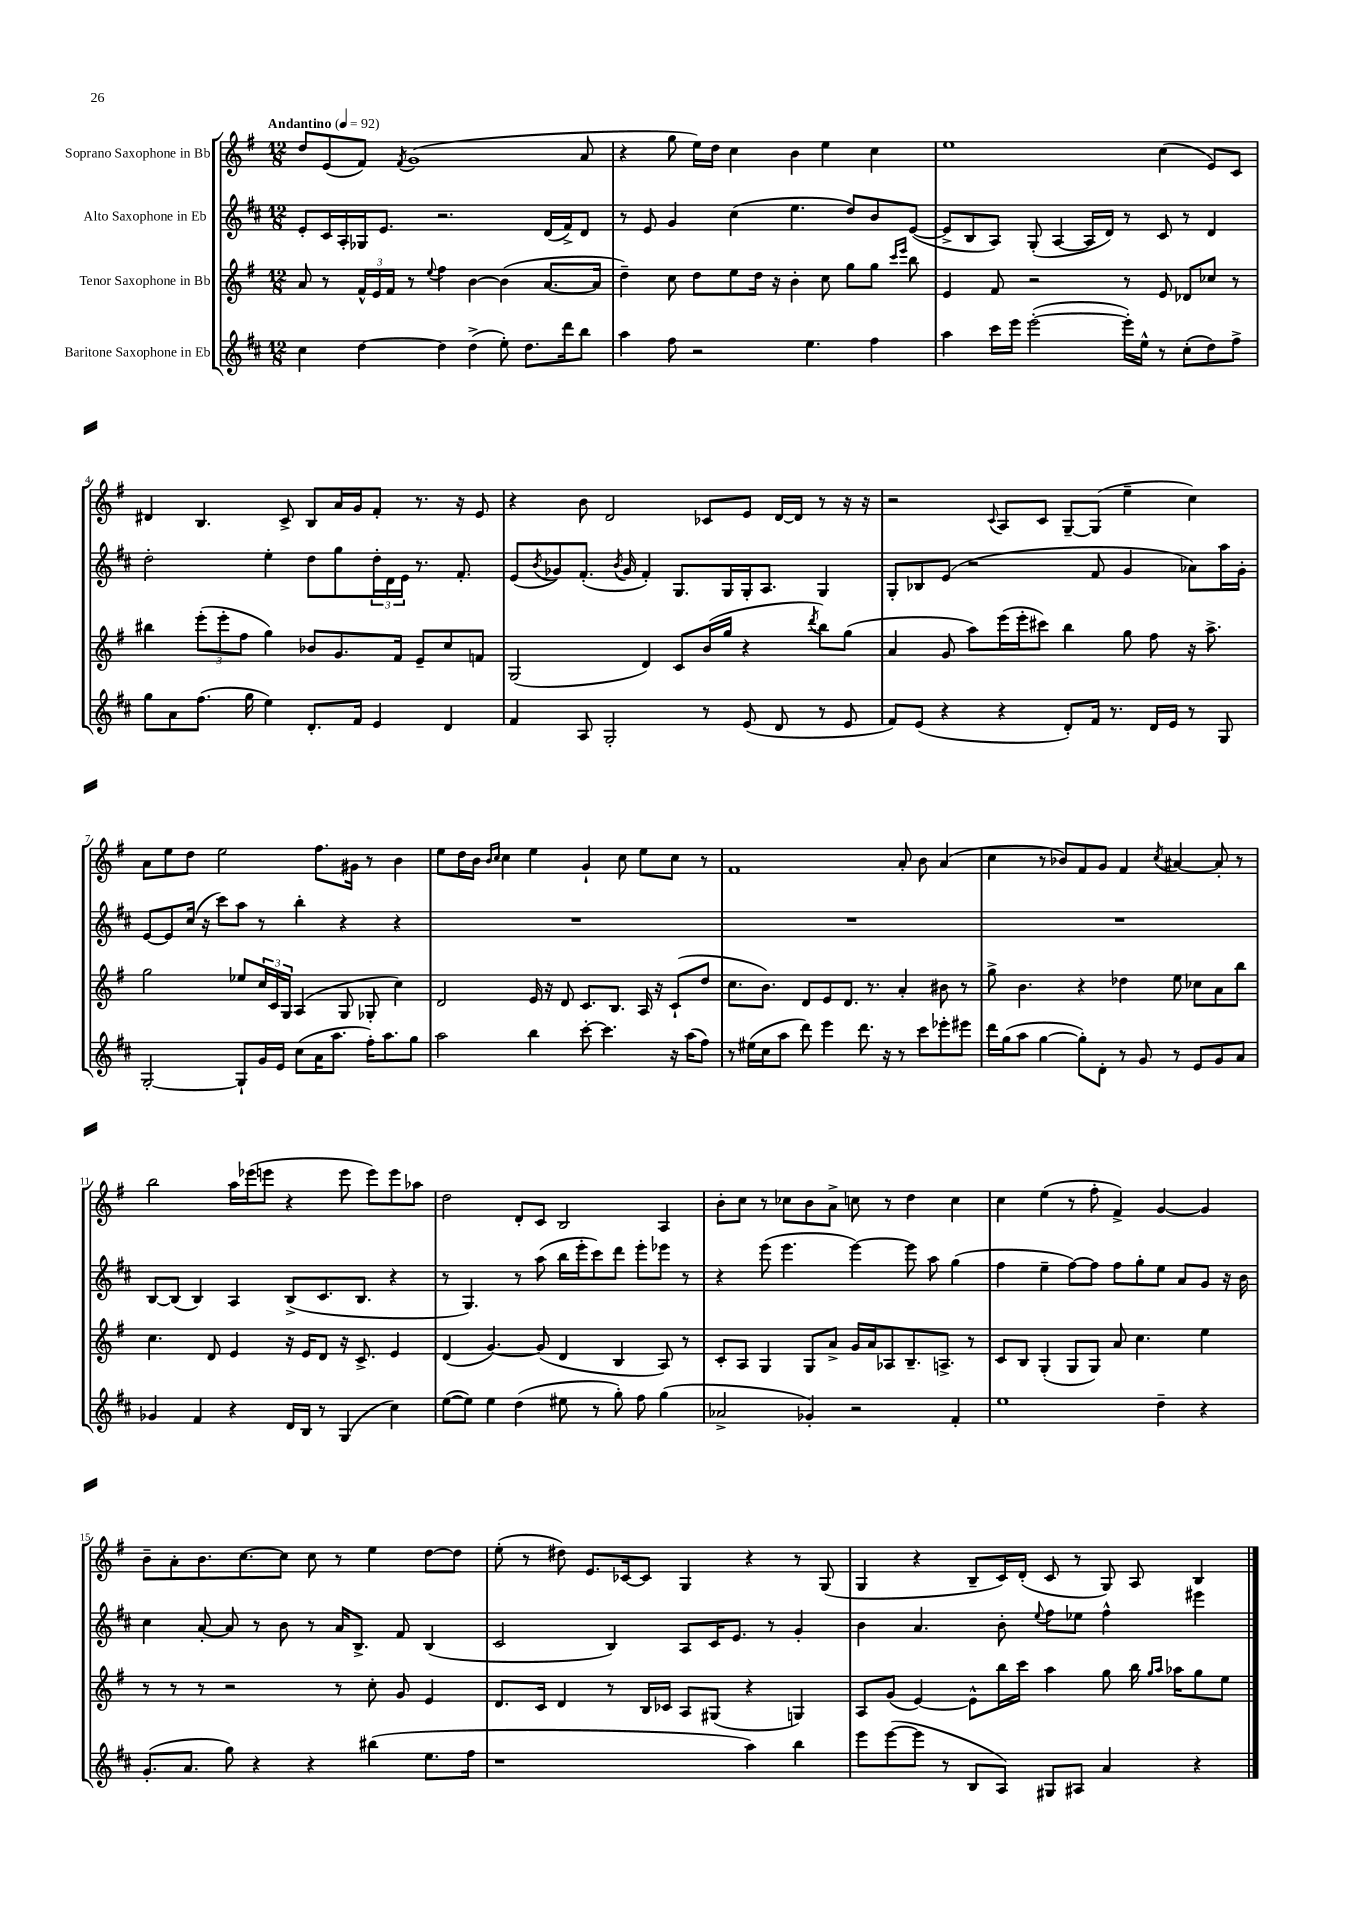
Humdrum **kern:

**kern	**kern	**kern	**kern
*staff4	*staff3	*staff2	*staff1
*clefG2	*clefG2	*clefG2	*clefG2
*k[f#c#]	*k[f#]	*k[f#c#]	*k[f#]
*M12/8	*M12/8	*M12/8	*M12/8
*MM92	*MM92	*MM92	*MM92
4cc#	8a	8e'	8dd
.	8r	16c#	(8e
.	.	16A'	.
[4dd	24f#^^	16G-	8f#)
.	24e	.	.
.	.	8.e	.
.	24f#	.	.
.	.	.	8qf#
.	8r	.	(1g
.	8qqee	.	.
4dd]	4ff#	2.r	.
(4dd^	[4b	.	.
8ee')	(4b]	.	.
8.dd	.	.	.
.	[8.a	(16d	.
16ddd	.	16f#^)	.
8bb	.	8d	8a
.	16a]	.	.
=	=	=	=
4aa	4dd~)	8r	4r
.	.	8e	.
8ff#	8cc	4g	8gg
2r	8dd	.	16ee)
.	.	.	16dd
.	8ee	(4cc#	4cc
.	16dd	.	.
.	16r	.	.
.	4b'	4.ee	4b
4.ee	.	.	.
.	8cc	.	4ee
.	8gg	8dd)	.
4ff#	8gg	8b	4cc
.	16qqccc	.	.
.	16qqeee	.	.
.	8bb	([8e	.
=	=	=	=
4aa	4e	8e^]	1ee
.	.	8B	.
16ccc#	8f#	8A)	.
16eee	.	.	.
([2eee'	2r	(8G'	.
.	.	[4A	.
.	.	16A]	.
.	.	16d)	.
16eee'])	8r	8r	.
16ee^^	.	.	.
8r	8e	8c#	(4cc
(8cc#'	8d-	8r	.
8dd)	8cc-	4d	8e)
8ff#^	8r	.	8c
=	=	=	=
8gg	4bb#	2dd'	4d#
8a	.	.	.
(8.ff#	(12eee'	.	4.B
.	12eee'	.	.
.	12ff#	.	.
16gg	.	.	.
4ee)	4gg)	4ee'	.
.	.	.	8c^
8.d'	8b-	8dd	8B
.	8.g	8gg	16a
16f#	.	.	16g
4e	.	24dd'	8f#'
.	.	24d	.
.	16f#	.	.
.	.	24e	.
.	8e~	8.r	8.r
4d	8cc	.	.
.	.	8.f#'	16r
.	8f	.	8e
=	=	=	=
4f#	(2G	(8e	4r
.	.	8qb	.
.	.	8g-)	.
8A	.	(8.f#'	8b
2G'	.	.	2d
.	.	8qb	.
.	.	16g-	.
.	4d)	4f#')	.
.	8c	8.G	.
8r	(16b	.	8c-
.	16gg	16G	.
(8e	4r	16G'	8e
.	.	8.A	.
8d	.	.	[16d
.	.	.	16d]
.	8qddd	.	.
8r	8bb)	4G	8r
8e	(8gg	.	16r
.	.	.	16r
=	=	=	=
8f#)	4a	8G'	2r
(8e	.	8B-	.
4r	8g	(8e	.
.	8aa)	2r	.
.	.	.	8qqc
4r	(16eee	.	8A
.	16eee'	.	.
.	8ccc#)	.	8c
8d')	4bb	.	[8G~
16f#	.	8f#	(8G]
8.r	.	.	.
.	8gg	4g	4ee~
16d	8ff#	.	.
16e	.	.	.
8r	16r	8a-)	4cc)
.	8.aa^	.	.
8G	.	16aa	.
.	.	16g'	.
=	=	=	=
[2G'	2gg	[8e	8a
.	.	8e]	8ee
.	.	(16cc#	8dd
.	.	16r	.
.	.	8ccc#)	2ee
8G`]	8ee-	8aa	.
16g	24cc	8r	.
.	24c	.	.
16e	.	.	.
.	24G	.	.
(8cc#	(4A	4bb'	.
16a	.	.	8.ff#
8.aa	.	.	.
.	8G	4r	.
.	.	.	16g#
16ff#')	8G-'	.	8r
8.aa	.	.	.
.	4cc)	4r	4b
8gg	.	.	.
=	=	=	=
2aa	2d	1.r	8ee
.	.	.	16dd
.	.	.	16b
.	.	.	16qqb
.	.	.	16qqcc
.	.	.	4cc
4bb	16e	.	4ee
.	16r	.	.
.	8d	.	.
[8ccc#'	8.c	.	4g`
4.ccc#]	.	.	.
.	8.B	.	.
.	.	.	8cc
.	16A	.	8ee
.	16r	.	.
16r	(8c`	.	8cc
(16aa	.	.	.
8ff#)	8dd	.	8r
=	=	=	=
8r	8.cc	1.r	1f#
(16ee#	.	.	.
16cc#	8.b)	.	.
8aa	.	.	.
8ddd)	8d	.	.
4eee	8e	.	.
.	8.d	.	.
8.ddd	.	.	.
.	8.r	.	.
16r	.	.	.
8r	4a'	.	8a'
8ccc#	.	.	8b
8eee-'	8b#	.	(4a
8eee#	8r	.	.
=	=	=	=
16ddd	8gg^	1.r	4cc
(16gg	.	.	.
8aa	4.b	.	.
[4gg	.	.	8r
.	.	.	8b-)
8gg'])	4r	.	8f#
8d'	.	.	8g
8r	4dd-	.	4f#
8g	.	.	.
.	.	.	8qcc
8r	8ee	.	[4a#
8e	8cc-	.	.
8g	8a	.	8a#']
8a	8bb	.	8r
=	=	=	=
4g-	4.cc	[8B	2bb
.	.	(8B]	.
4f#	.	4B)	.
.	8d	.	.
4r	4e	4A	16aa
.	.	.	(16eee-
.	.	.	8eee
16d	16r	(8B^	4r
16B	16e	.	.
8r	8d	8.c#	.
(4G	16r	.	8eee
.	8.c^	8.B	.
.	.	.	8eee)
4cc#)	4e	4r	8eee
.	.	.	8aa-
=	=	=	=
([8ee	(4d	8r	2dd
8ee])	.	4.G)	.
4ee	[4.g)	.	.
(4dd	.	8r	8d'
.	(8g]	(8aa	8c
8ee#	4d	16bb	2B
.	.	16eee'	.
8r	.	8ccc#)	.
8gg')	4B	8ddd	.
8ff#	.	8eee'	.
(4gg	8A)	8eee-	4A
.	8r	8r	.
=	=	=	=
2a-^	8c'	4r	8b'
.	8A	.	8cc
.	4G	(8eee	8r
.	.	4.eee	8cc-
4g-')	8G	.	8b
.	8a^	.	8a^
2r	16g	[4eee)	8cc
.	16a	.	.
.	8A-	.	8r
.	8.B~	8eee]	4dd
.	.	8aa	.
.	8.A^	.	.
4f#'	.	(4gg	4cc
.	8r	.	.
=	=	=	=
1ee	8c	4ff#	4cc
.	8B	.	.
.	(4G'	4ee~	(4ee
.	8G	[8ff#)	8r
.	8G)	8ff#]	8ff#'
.	8a	8ff#	4f#^)
.	4.cc	8gg'	.
4dd~	.	8ee	[4g
.	.	8a	.
4r	4ee	8g	4g]
.	.	16r	.
.	.	16b	.
=	=	=	=
(8.g'	8r	4cc#	8b~
.	8r	.	8a'
8.a	.	.	.
.	8r	[8a'	8.b
8gg)	2r	8a]	.
.	.	.	[8.cc
4r	.	8r	.
.	.	8b	8cc]
4r	.	8r	8cc
.	8r	16a	8r
.	.	8.B^	.
(4bb#	8cc'	.	4ee
.	8g	8f#	.
8.ee	4e	(4B	[8dd
.	.	.	8dd]
16ff#	.	.	.
=	=	=	=
1r	8.d	2c#	(8ee'
.	.	.	8r
.	16c	.	.
.	4d	.	8dd#)
.	.	.	8.e
.	8r	4B)	.
.	.	.	[16c-
.	16B	.	8c-]
.	16c-	.	.
.	8A	8A	4G
.	(8G#	16c#	.
.	.	8.e	.
4aa)	4r	.	4r
.	.	8r	.
4bb	4G)	4g'	8r
.	.	.	(8G
=	=	=	=
8eee	8A	4b	4G
([8eee	(8g	.	.
8eee]	[4e)	4.a	4r
8r	.	.	.
8B	8e^^]	.	8B~
8A)	16bb	8b'	16c)
.	16ccc	.	(16d'
.	.	8qqee	.
8G#	4aa	8ff#	8c
8A#	.	8ee-	8r
4a	8gg	4ff#^^	8G)
.	16bb	.	8A
.	16qqgg	.	.
.	16qqaa	.	.
.	16aa-	.	.
4r	8gg	4eee#	4B
.	8ee	.	.
==	==	==	==
*-	*-	*-	*-
